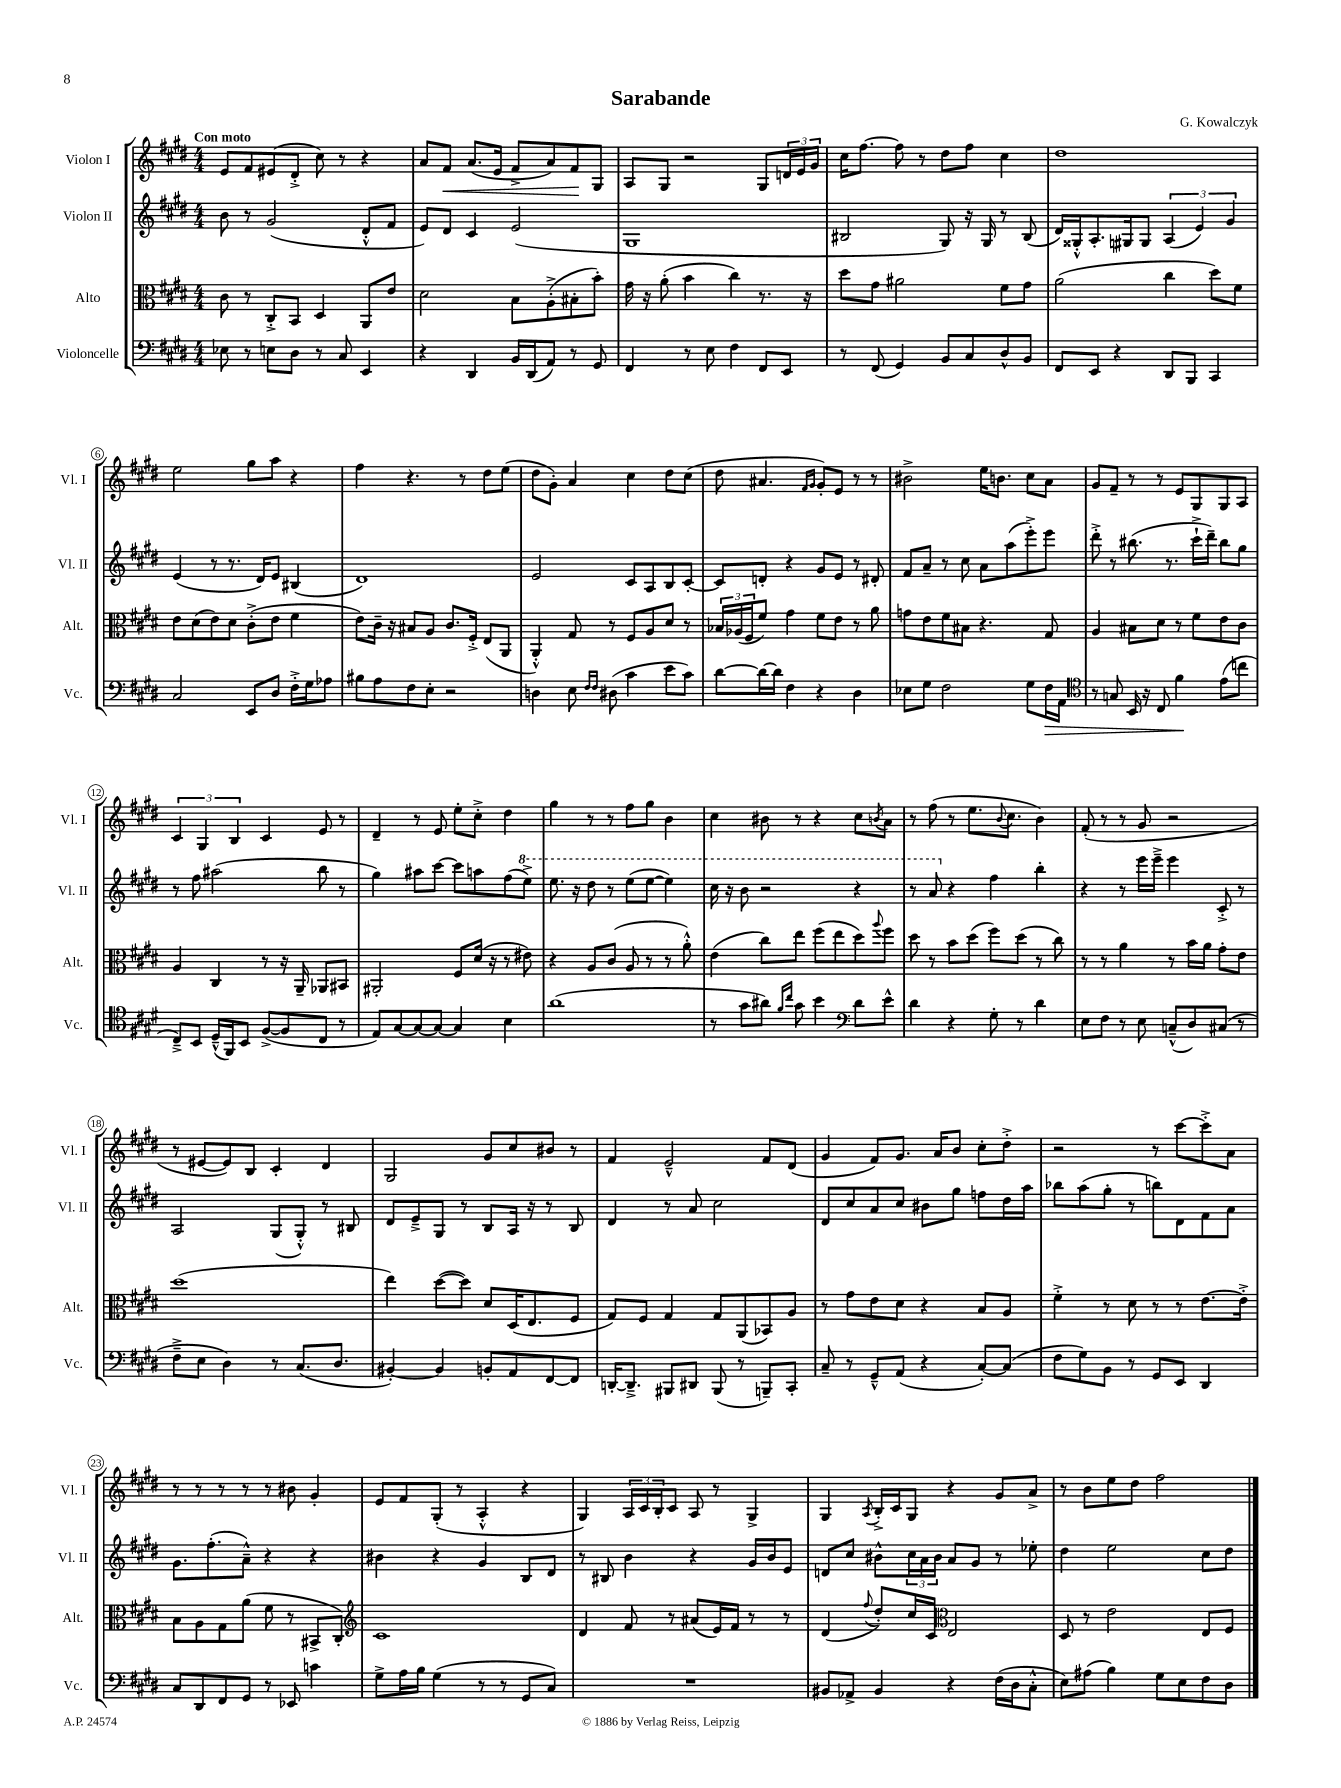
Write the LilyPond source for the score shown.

\header { title = "Sarabande" composer = "G. Kowalczyk" }
<<
\new StaffGroup <<
\new Staff = "s0" \with { instrumentName = "Violon I" shortInstrumentName = "Vl. I" } {
    \clef treble \key e \major \numericTimeSignature \time 4/4 \tempo "Con moto"
    e'8 fis'8 eis'8( dis'8-.-> cis''8) r8 r4 |
    a'8 fis'8\< a'8.( e'16 fis'8-> a'8) fis'8\! gis8 |
    a8 gis8 r2 gis8 \tuplet 3/2 { d'16 e'16 gis'16 } |
    cis''16 fis''8.~ fis''8 r8 dis''8 fis''8 cis''4 |
    dis''1 |
    e''2 gis''8 a''8 r4 |
    fis''4 r4. r8 dis''8 e''8( |
    dis''8 gis'8-.) a'4 cis''4 dis''8 cis''8( |
    dis''8 ais'4. \grace { fis'16 gis'16 } gis'8-.) e'8 r8 r8 |
    bis'2-> e''16 b'8. cis''8 a'8 |
    gis'8 fis'8-- r8 r8 e'8 gis8 gis8 a8 |
    \tuplet 3/2 { cis'4 gis4 b4 } cis'4 e'8 r8 |
    dis'4-- r8 e'8 e''8-. cis''8-.-> dis''4 |
    gis''4 r8 r8 fis''8 gis''8 b'4 |
    cis''4 bis'8 r8 r4 cis''8 \acciaccatura { b'8 } a'8 |
    r8 fis''8( r8 e''8. \appoggiatura { b'8 } cis''8. b'4) |
    fis'8-.( r8 r8 gis'8 r2 |
    r8 eis'8~ eis'8) b8 cis'4-. dis'4 |
    gis2 gis'8 cis''8 bis'8 r8 |
    fis'4 e'2---^ fis'8 dis'8( |
    gis'4 fis'8) gis'8. a'16 b'8 cis''8-. dis''8-.-> |
    r2 r8 cis'''8~ cis'''8-.-> a'8 |
    r8 r8 r8 r8 r8 bis'8 gis'4-. |
    e'8 fis'8 gis8-.( r8 a4-.-^ r4 |
    gis4) \tuplet 3/2 { a16 cis'16 b16-. } cis'8 a8 r8 gis4-> |
    gis4 \acciaccatura { a8 } b16-.-> cis'16 gis8 r4 gis'8 a'8-> |
    r8 b'8 e''8 dis''8 fis''2 \bar "|." |
}
\new Staff = "s1" \with { instrumentName = "Violon II" shortInstrumentName = "Vl. II" } {
    \clef treble \key e \major \numericTimeSignature \time 4/4
    b'8 r8 gis'2( dis'8-.-^ fis'8 |
    e'8) dis'8 cis'4 e'2( |
    gis1 |
    bis2 gis8) r16 gis16 r8 bis8( |
    dis'16) gisis16-.-^ a8.-. gis16 gis8 \tuplet 3/2 { a4( e'4) gis'4 } |
    e'4( r8 r8. dis'16) e'8 bis4( |
    dis'1) |
    e'2 cis'8 a8 b8 cis'8~-. |
    cis'8 d'8-. r4 gis'8 e'8 r8 dis'8-. |
    fis'8 a'8-- r8 cis''8 a'8 a''8( e'''8-.->) e'''8 |
    dis'''8-.-> r8 bis''8.( r8. cis'''16-!-> dis'''16--) bis''8 gis''8 |
    r8 fis''8 ais''2( b''8 r8 |
    gis''4) ais''8 cis'''8~ cis'''8 a''8 fis''8( \ottava #1 e'''8->) |
    e'''8. r16 dis'''8 r8 e'''8( e'''8~ e'''4) |
    cis'''16 r16 b''8 r2 r4 |
    r8 a''8 \ottava #0 r4 fis''4 b''4-. |
    r4 r8 e'''16 e'''16---> e'''4 cis'8-.-> r8 |
    a2 gis8( gis8-.-^) r8 bis8 |
    dis'8 e'8---> gis8 r8 b8 a16 r16 r8 b8 |
    dis'4 r8 a'8 cis''2 |
    dis'8 cis''8 a'8 cis''8 bis'8 gis''8 f''8 dis''16 a''16 |
    bes''8 a''8( gis''8-. r8 b''8) dis'8 fis'8 a'8 |
    gis'8. fis''8.-.( a'8---^) r4 r4 |
    bis'4 r4 gis'4 b8 dis'8 |
    r8 bis8 b'4 r4 gis'16 b'16 e'8 |
    d'8 cis''8 bis'8-^ \tuplet 3/2 { cis''16 a'16 bis'16 } a'8 gis'8 r8 ees''8-. |
    dis''4 e''2 cis''8 dis''8 \bar "|." |
}
\new Staff = "s2" \with { instrumentName = "Alto" shortInstrumentName = "Alt." } {
    \clef alto \key e \major \numericTimeSignature \time 4/4
    cis'8 r8 cis8-.-> b,8 dis4 a,8 e'8 |
    dis'2 b8 a8-.->( bis8-. b'8-.) |
    gis'16 r16 a'8-.( b'4 cis''4) r8. r16 |
    dis''8 gis'8 ais'2 fis'8 gis'8 |
    a'2( cis''4 dis''8) fis'8 |
    e'8 dis'8( e'8) dis'8 cis'8-.->( e'8 fis'4 |
    e'8) cis'16-- r16 bis8 a8 cis'8. fis16-.-> e8( a,8 |
    a,4-.-^) gis8 r8 fis8 a8 dis'8 r8 |
    \tuplet 3/2 { bes16 aes16( fis16 } fis'8) gis'4 fis'8 e'8 r8 a'8 |
    g'8 e'8 fis'8 bis8 r4. gis8 |
    a4 bis8 dis'8 r8 fis'8 e'8 cis'8 |
    a4 cis4 r8 r16 a,16-- aes,8 bis,8 |
    ais,2-. fis8 dis'16( r16 r8 eis'8) |
    r4 a8 cis'8( a8 r8 r8 a'8-.-^) |
    e'4( cis''8) e''8 fis''8( e''8 dis''8) \appoggiatura { a''8 } fis''8 |
    dis''8 r8 b'8 dis''8( fis''8) dis''8( r8 cis''8) |
    r8 r8 a'4 r8 b'16 a'16 gis'8-. e'8 |
    dis''1( |
    e''4) dis''8~( dis''8) dis'8 dis16( e8. fis8 |
    gis8) fis8 gis4 gis8 a,8( bes,8) a8 |
    r8 gis'8 e'8 dis'8 r4 b8 a8 |
    fis'4-.-> r8 dis'8 r8 r8 e'8.~ e'16-.-> |
    b8 a8 gis8 a'8( fis'8 r8 bis,8-> cis8-.) |
    \clef treble cis'1 |
    dis'4 fis'8 r8 ais'8( e'16) fis'16 r8 r8 |
    dis'4( \appoggiatura { fis''8 } dis''8-.) cis''16 cis'16 \clef alto e2 |
    dis8 r8 e'2 e8 fis8 \bar "|." |
}
\new Staff = "s3" \with { instrumentName = "Violoncelle" shortInstrumentName = "Vc." } {
    \clef bass \key e \major \numericTimeSignature \time 4/4
    ees8 r8 e8 dis8 r8 cis8 e,4 |
    r4 dis,4 b,16 dis,16( a,8) r8 gis,8 |
    fis,4 r8 e8 fis4 fis,8 e,8 |
    r8 fis,8( gis,4) b,8 cis8 dis8-^ b,8 |
    fis,8 e,8 r4 dis,8 b,,8 cis,4 |
    cis2 e,8 dis8 fis16-.-> gis16 aes8 |
    bis8 a8 fis8 e8-. r2 |
    d4 e8 \grace { fis16 fis16 } dis8( cis'4 e'8 cis'8) |
    dis'8~ dis'16~ dis'16 fis4 r4 dis4 |
    ees8 gis8 fis2 gis8 fis16\> a,16 |
    \clef tenor r8 g8 b,16 r16 cis8 fis'4\! e'8( c''8 |
    cis8--->) b,8 dis16---^( fis,16) b,8 fis8~->( fis8 cis8 r8 |
    e8) gis8~ gis8~ gis8~ gis4 b4 |
    a'1( |
    r8 gis'8 ais'8) \grace { fis'16 cis''16 } gis'8 b'4 \clef bass dis'8 e'8-^ |
    dis'4 r4 gis8-. r8 dis'4 |
    e8 fis8 r8 e8 c8---^( dis8) cis8( r8 |
    fis8---> e8 dis4) r8 cis8.( dis8. |
    bis,4~-.) bis,4 b,8-. a,8 fis,8~ fis,8 |
    d,16~-. d,8.---> bis,,8 dis,8 bis,,8( r8 b,,8--) cis,8-. |
    cis8-- r8 gis,8---^ a,8( r4 cis8~-.) cis8( |
    fis8 gis8) b,8 r8 gis,8 e,8 dis,4 |
    cis8 dis,8 fis,8 gis,8 r8 ees,8 c'4 |
    gis8-> a16 b16 gis4( r8 r8 gis,8 cis8) |
    R1 |
    bis,8 aes,8-> bis,4 r4 fis16( dis16 cis8-.-^ |
    e8) ais8( b4) gis8 e8 fis8 dis8 \bar "|." |
}
>>
>>
\layout { \context { \Score \override BarNumber.stencil = #(make-stencil-circler 0.1 0.3 ly:text-interface::print) } }
